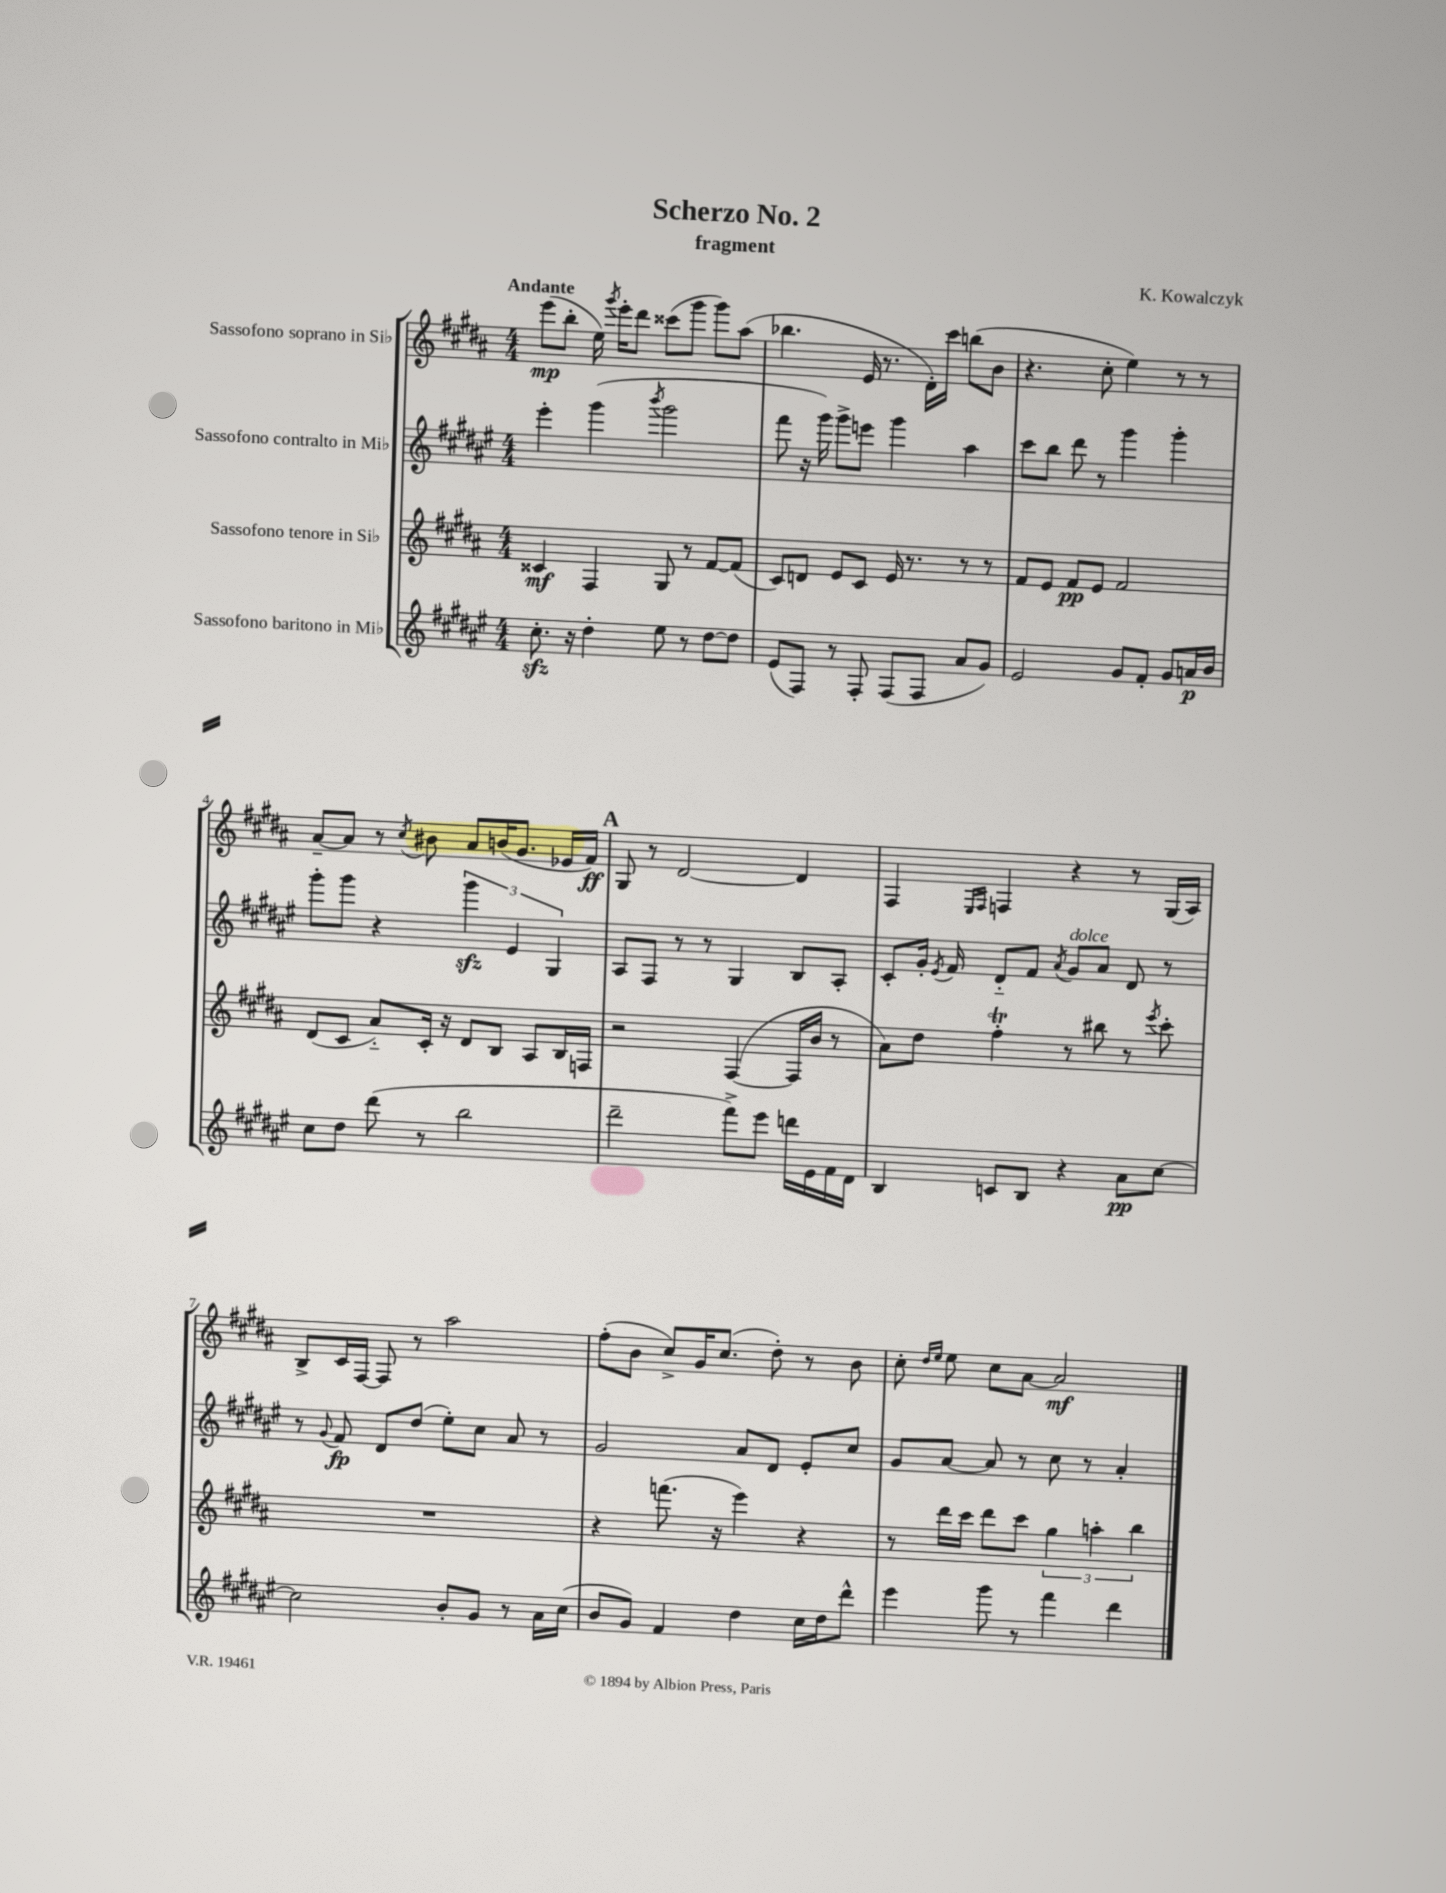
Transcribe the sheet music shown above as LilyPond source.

\header { title = "Scherzo No. 2" composer = "K. Kowalczyk" subtitle = "fragment" }
<<
\new StaffGroup <<
\new Staff = "s0" \with { instrumentName = "Sassofono soprano in Sib" } {
    \clef treble \key b \major \numericTimeSignature \time 4/4 \tempo "Andante"
    \autoBeamOff e'''8[\mp( b''8]-. e''16) \acciaccatura { gis'''8 } e'''16[-. dis'''8] cisis'''8[( gis'''8] gis'''8[) ais''8]( |
    bes''4. e'16 r8. dis'16[-.) cis'''16] b''8[( b'8] |
    r4. cis''8-. e''4) r8 r8 |
    ais'8[~-- ais'8] r8 \acciaccatura { cis''8 } bis'8 ais'8[ b'16( gis'8.] ees'16[ fis'16]\ff) |
    \mark \markup { \bold "A" } gis8 r8 dis'2~ dis'4 |
    fis4 \grace { e16[ fis16] } f4 r4 r8 gis16[( ais16]) |
    b8[-> cis'16 fis16]~ fis8 r8 ais''2 |
    fis''8[-.( b'8] cis''8[->) gis'16 cis''8.]( dis''8-.) r8 b'8 |
    cis''8-. \grace { dis''16[ e''16] } e''8 cis''8[ ais'8]~ ais'2\mf \bar "|." |
}
\new Staff = "s1" \with { instrumentName = "Sassofono contralto in Mib" } {
    \clef treble \key fis \major \numericTimeSignature \time 4/4
    \autoBeamOff eis'''4-. gis'''4( \acciaccatura { b'''8 } gis'''2 |
    fis'''8 r16 gis'''16) gis'''8[-> e'''8] gis'''4 ais''4 |
    cis'''8[ b''8] dis'''8 r8 gis'''4 gis'''4-. |
    gis'''8[-. gis'''8] r4 \tuplet 3/2 { gis'''4\sfz eis'4 gis4 } |
    \mark \markup { \bold "A" } ais8[ fis8] r8 r8 gis4 b8[ ais8]-. |
    cis'8[-. gis'16]-. \acciaccatura { eis'8 } fis'16 dis'8[-_ fis'8] \acciaccatura { ais'8 } gis'8[^\markup { \italic "dolce" } ais'8] dis'8 r8 |
    r8 \appoggiatura { gis'8 } fis'8\fp dis'8[ dis''8]( eis''8[-.) cis''8] ais'8 r8 |
    gis'2 ais'8[ dis'8] eis'8[-. cis''8] |
    gis'8[ ais'8]~ ais'8 r8 cis''8 r8 ais'4-. \bar "|." |
}
\new Staff = "s2" \with { instrumentName = "Sassofono tenore in Sib" } {
    \clef treble \key b \major \numericTimeSignature \time 4/4
    \autoBeamOff cisis'4\mf fis4 gis8 r8 fis'8[~ fis'8]( |
    cis'8[) d'8] e'8[ cis'8] e'16 r8. r8 r8 |
    fis'8[ e'8] fis'8[\pp e'8] fis'2 |
    dis'8[( cis'8] ais'8[-_) cis'16]-. r16 dis'8[ b8] ais8[ b16 f16] |
    \mark \markup { \bold "A" } r2 fis4~( fis16[ b'16] r8 |
    ais'8[) dis''8] fis''4-.\trill r8 bis''8 r8 \acciaccatura { e'''8 } cis'''8-. |
    R1 |
    r4 f'''8.( r16 e'''4) r4 |
    r8 dis'''16[ cis'''16] dis'''8[ cis'''8] \tuplet 3/2 { gis''4 a''4-. b''4 } \bar "|." |
}
\new Staff = "s3" \with { instrumentName = "Sassofono baritono in Mib" } {
    \clef treble \key fis \major \numericTimeSignature \time 4/4
    \autoBeamOff cis''8.-.\sfz r16 dis''4-. eis''8 r8 dis''8[~ dis''8] |
    eis'8[( fis8]) r8 fis8-. fis8[( fis8] ais'8[ gis'8]) |
    eis'2 gis'8[ fis'8]-. gis'8[ a'16\p b'16] |
    cis''8[ dis''8] dis'''8( r8 b''2 |
    \mark \markup { \bold "A" } dis'''2-- fis'''8[->) eis'''8] d'''16[ eis'16 fis'16 dis'16] |
    b4 c'8[ b8] r4 ais'8[\pp cis''8]~ |
    cis''2 b'8[-. gis'8] r8 ais'16[ cis''16]( |
    b'8[ gis'8]) fis'4 dis''4 cis''16[ dis''16 dis'''8]-^ |
    eis'''4 gis'''8 r8 fis'''4 dis'''4 \bar "|." |
}
>>
>>
